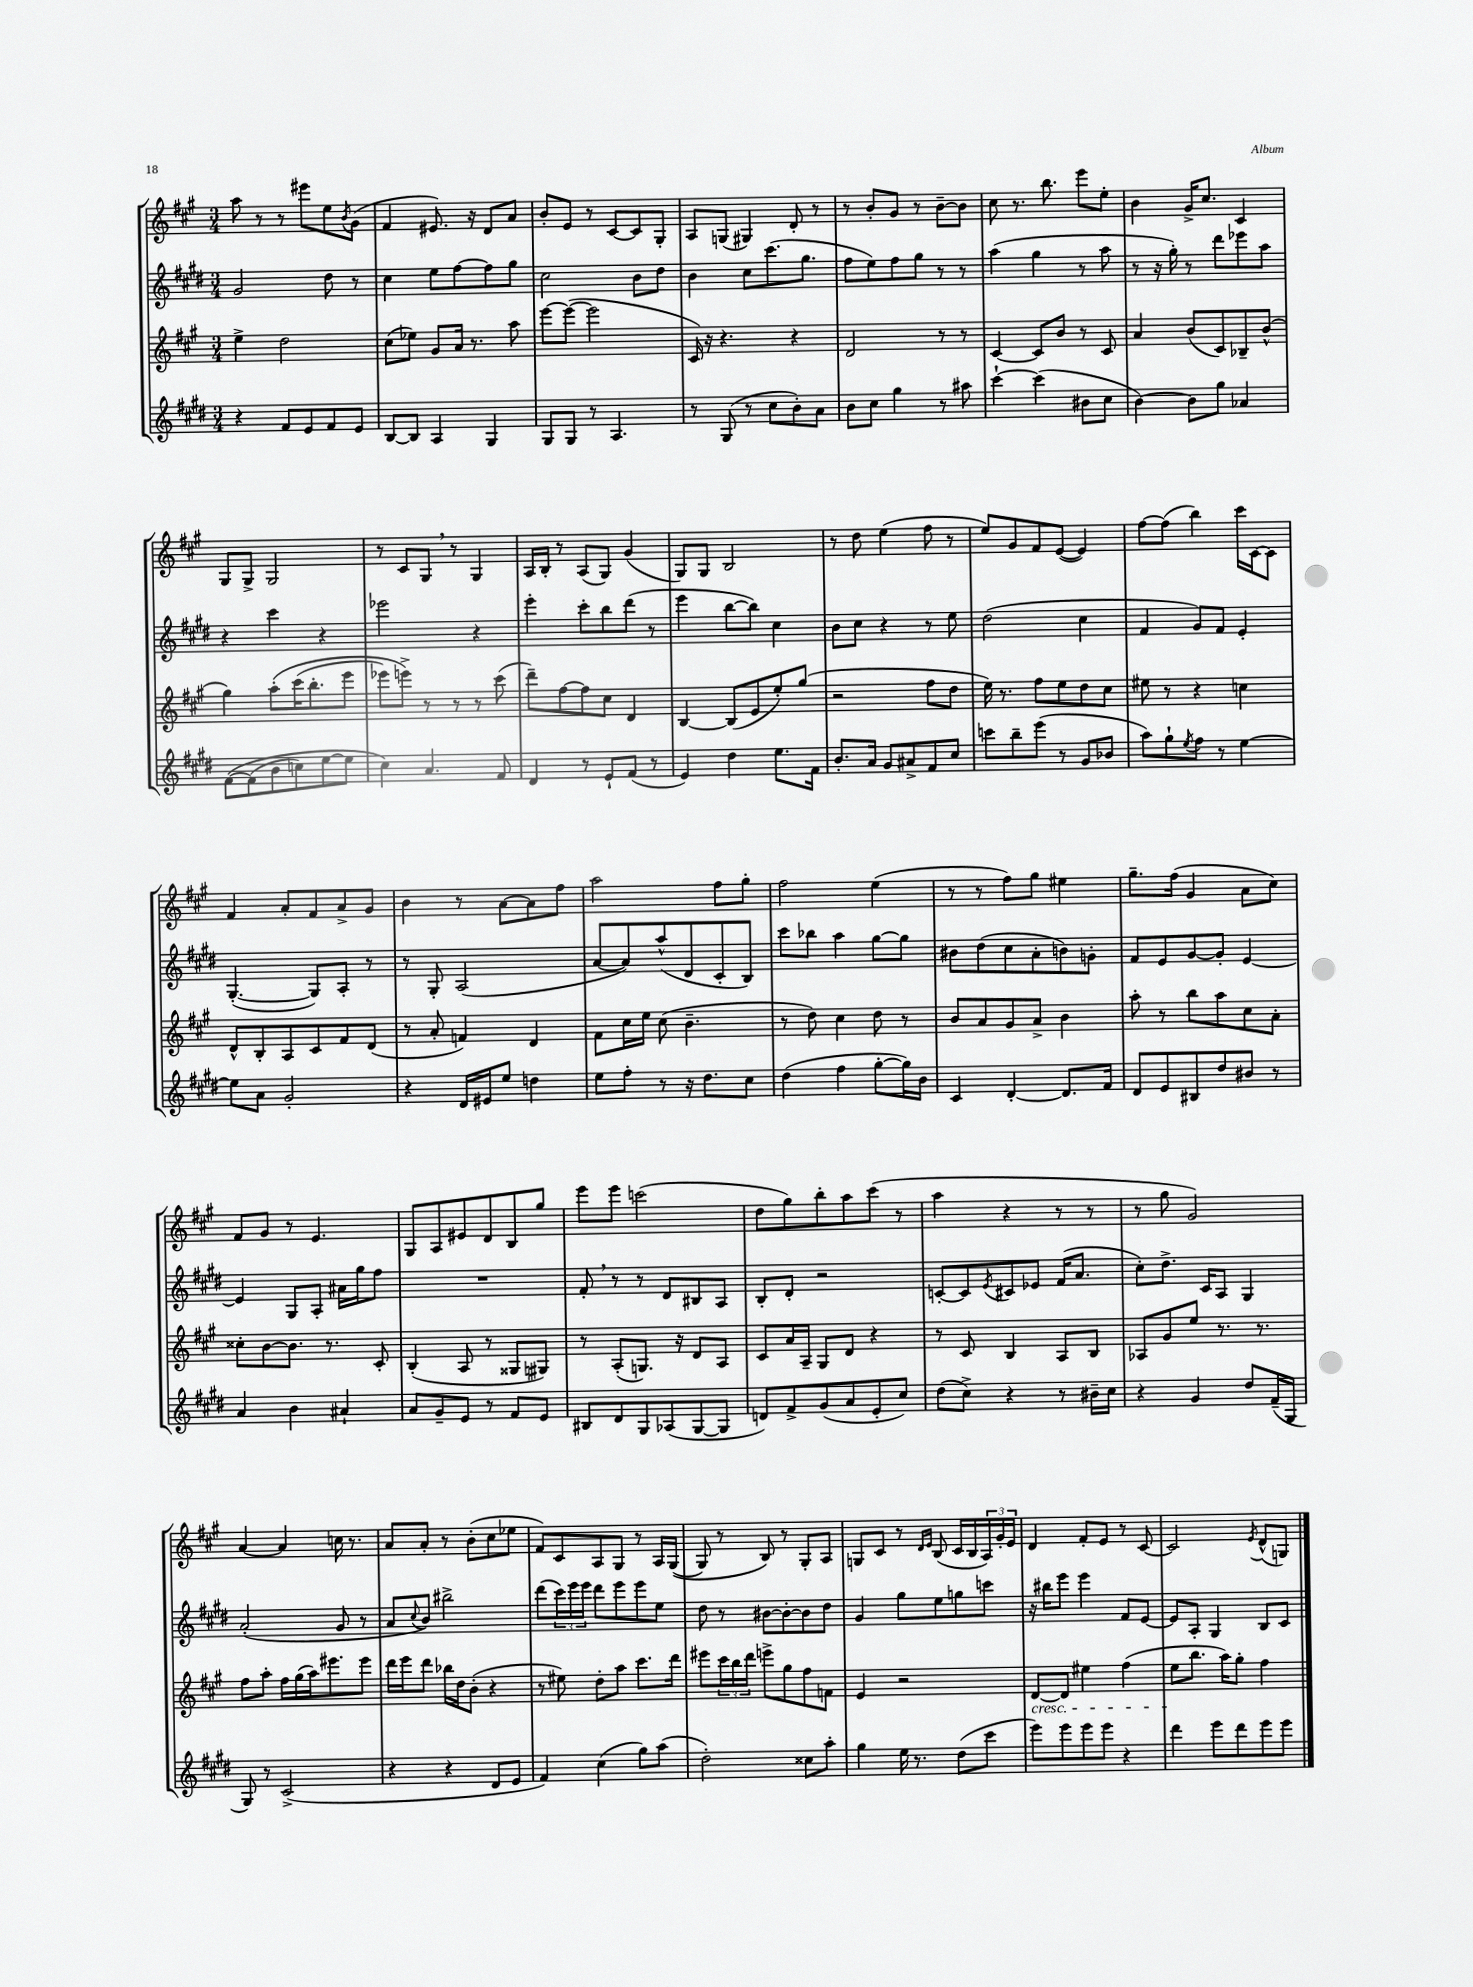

**kern	**kern	**kern	**kern
*part4	*part3	*part2	*part1
*staff4	*staff3	*staff2	*staff1
*clefG2	*clefG2	*clefG2	*clefG2
*k[f#c#g#d#]	*k[f#c#g#]	*k[f#c#g#d#]	*k[f#c#g#]
*M3/4	*M3/4	*M3/4	*M3/4
=10	=10	=10	=10
4r	4ee^\	2g#/	8aa\
.	.	.	8r
8f#/L	2dd\	.	8r
8e/	.	.	8eee#X\L
8f#/	.	8dd#\	8ee\
.	.	.	8qb/
8e/J	.	8r	(8g#\J
=11	=11	=11	=11
[8B/L	(8cc#\L	4cc#\	4f#/
8B/J]	8ee-X\J)	.	.
4A/	8g#/L	8ee\L	8.e#X/)
.	16a/Jk	[8ff#\	.
.	8.r	.	16r
4G#/	.	8ff#\]	8d/L
.	8aa\	8gg#\J	8a/J
=12	=12	=12	=12
8G#/L	[8eee\L	2cc#\	8b'/L
8G#/J	(8eee\J_	.	8e/J
8r	2eee\]	.	8r
4.A/	.	.	[8c#/L
.	.	8b\L	8c#/]
.	.	8dd#\J	8G#'/J
=13	=13	=13	=13
8r	16c#/)	4b\	8A/L
.	16r	.	.
(8G#/	4.r	.	(8Gn/J
8r	.	8cc#\L	4G#X/)
8cc#\L	.	(8.ccc#\	.
8b'\)	4r	.	8d'/
.	.	8.gg#\J	.
8a\J	.	.	8r
=14	=14	=14	=14
8b\L	2d/	8ff#\L	8r
8cc#\J	.	8ee\)	8b'/L
4gg#\	.	8ff#\	8g#/J
.	.	8gg#\J	8r
8r	8r	8r	[8b~\L
8aa#X\	8r	8r	8b\J]
=15	=15	=15	=15
[4ccc#`\	[4c#/	(4aa\	8cc#\
.	.	.	8.r
(4ccc#\]	8c#/L]	4gg#\	.
.	.	.	8.bb\
.	8b/J	.	.
8b#X\L	8r	8r	8eee\L
8cc#\J	8c#/	8aa\	8ee'\J
=16	=16	=16	=16
[4b\)	4a/	8r	4b\
.	.	16r	.
.	.	16gg#'\)	.
8b\L]	(8b/L	8r	16g#^/KL
.	.	.	8.cc#/J
8gg#\J	8c#/)	8ddd#\L	.
4a-X/	8B-X~/	8eee-X\	4c#/
.	(8b^^/J	8aa\J	.
!!LO:LB:g=z
=17	=17	=17	=17
([8f#\L	4gg#\)	4r	8G#/L
(8f#\]	.	.	8G#^/J
8b\	(8aa'\L	4ccc#\	2G#/
8ccn\)	(16ccc#\K	.	.
.	8.bb'\	.	.
[8ee\	.	4r	.
8ee\J]	8eee\J	.	.
=18	=18	=18	=18
4cc#\)	8eee-X\L)	2eee-X\	8r
.	8eeen^\J)	.	8c#/L
4.a/	8r	.	8G#,/J
.	8r	.	8r
.	8r	4r	4G#/
8f#/	(8ccc#\	.	.
=19	=19	=19	=19
4d#/	8ddd~\L)	4eee'\	16A/LL
.	.	.	16B'/JJ
.	[8ff#\	.	8r
8r	8ff#\]	8ccc#'\L	(8A/L
8e`/L	8cc#\J	8bb\	8G#/J)
(8f#/J	4d/	(8ddd#\J	(4g#/
8r	.	8r	.
=20	=20	=20	=20
4e/)	[4B/	4eee\	8G#/L)
.	.	.	8G#/J
4dd#\	(8B/L]	[8bb\L	2B/
.	8e/	8bb\J])	.
8.ee\L	8ee'/)	4cc#\	.
.	(8gg#/J	.	.
16f#\Jk	.	.	.
=21	=21	=21	=21
8.b'/L	2r	8b\L	8r
.	.	8cc#\J	8dd\
16a/Jk	.	.	.
8g#/L	.	4r	(4ee\
8a#X^/	.	.	.
8f#/	8ff#\L	8r	8ff#\
8cc#/J	8dd\J	8ee\	8r
=22	=22	=22	=22
8cccn\L	16ee\)	(2dd#\	8ee/L)
.	8.r	.	.
8bb~\	.	.	8g#/
(8eee\J	8ff#\L	.	8f#/
8r	8ee\	.	([8e/J
8g#/L	8dd\	4cc#\	4e/])
8b-X/J	8cc#\J	.	.
=23	=23	=23	=23
8aa\L)	8ee#X\	4f#/	[8ff#\L
8gg#`\	8r	.	(8ff#\J]
8qee/	.	.	.
8ff#\J	4r	8g#/L)	4bb\)
8r	.	8f#/J	.
[4ee\	4ccn\	4e'/	16ccc#\LL
.	.	.	[16c#\J
.	.	.	8c#\J]
!!LO:LB:g=z
=24	=24	=24	=24
8ee\L]	8d^^/L	([4.G#'/	4f#/
8a\J	8B'/	.	.
2g#'/	8A/	.	8a'/L
.	8c#/	8G#/L])	8f#/
.	8f#/	8A'/J	8a^/
.	(8d/J	8r	8g#/J
=25	=25	=25	=25
4r	8r	8r	4b\
.	8a'/	8G#'/	.
16d#/LL	4fn/)	(2A/	8r
16e#X/J	.	.	.
8ee/J	.	.	[8a\L
4ddn\	4d/	.	8a\]
.	.	.	8ff#\J
=26	=26	=26	=26
8ee\L	8f#\L	[8a/L	2aa\
8ff#'\J	16cc#\L	8a/])	.
.	16ee\JJ	.	.
8r	(8cc#\	(8aa^^/	.
16r	4.b~\	8d#/	.
8.dd#\L	.	.	.
.	.	8c#'/	8ff#\L
8cc#\J	.	8B/J)	8gg#'\J
=27	=27	=27	=27
(4dd#\	8r	8ccc#\L	2ff#\
.	8dd\)	8bb-X\J	.
4ff#\	4cc#\	4aa\	.
[8gg#'\L	8dd\	[8gg#\L	(4ee\
16gg#\L])	8r	8gg#\J]	.
16b\JJ	.	.	.
=28	=28	=28	=28
4c#/	8b/L	8b#X\L	8r
.	8a/	(8dd#\	8r
[4d#'/	8g#/	8cc#\	8ff#\L)
.	8a^/J	8a'\	8gg#\J
8.d#/L]	4b\	8bn\)	4ee#X\
.	.	8gn'\J	.
16f#/Jk	.	.	.
=29	=29	=29	=29
8d#/L	8aa'\	8f#/L	8.gg#~\L
8e/	8r	8e/	.
.	.	.	(16ff#\Jk
8B#X/	8bb\L	[8g#/	4g#/
8dd#/	8aa\	8g#'/J]	.
8b#X/J	8cc#\	[4e/	8a\L
8r	8a'\J	.	8cc#\J)
!!LO:LB:g=z
=30	=30	=30	=30
4a/	8cc##X'\L	4e/]	8f#/L
.	[8b\	.	8g#/J
4b\	8.b\J]	8G#/L	8r
.	.	8A'/J	4.e/
.	8.r	.	.
4a#X`/	.	16a#X\LL	.
.	.	16gg#\J	.
.	8c#'/	8ff#\J	.
=31	=31	=31	=31
8a/L	(4B'/	2.r	8G#/L
8g#~/	.	.	8A/
8e/J	8A/	.	8e#X/
8r	8r	.	8d/
8f#/L	8G##X/L	.	8B/
8e/J	8G#X/J)	.	8gg#/J
=32	=32	=32	=32
8B#X/L	8r	8f#',/	8eee\L
8d#/	(8A'/L	8r	8eee\J
8G#/	8.Gn/J)	8r	(2cccn\
(8A-X/	.	8d#/L	.
.	16r	.	.
[8G#/	8d/L	8B#X/	.
8G#/J]	8A/J	8A/J	.
=33	=33	=33	=33
8dn/L)	8c#/L	8B'/L	8dd\L
8f#^/	16a/L	8d#'/J	8gg#\)
.	16A~/JJ	.	.
(8g#/	8G#/L	2r	8bb'\
8a/	8d/J	.	8aa\
8e'/	4r	.	(8ccc#\J
8cc#/J)	.	.	8r
=34	=34	=34	=34
(8dd#\L	8r	[8cn'/L	4aa\
8cc#^\J)	8c#/	8c/]	.
.	.	8qe/	.
4r	4B/	8c#X/	4r
.	.	8e-X/J	.
8r	8A/L	(16f#/KL	8r
.	.	8.a/J	.
16b#X~\LL	8B/J	.	8r
16cc#\JJ	.	.	.
=35	=35	=35	=35
4r	8A-X/L	8cc#'\L)	8r
.	8g#/	8.dd#^\J	8gg#\
4g#/	8ee/J	.	2g#/)
.	.	16c#/KL	.
.	8.r	8A/J	.
8dd#/L	.	4G#/	.
.	8.r	.	.
(16f#~/L	.	.	.
16G#/JJ	.	.	.
!!LO:LB:g=z
=36	=36	=36	=36
8G#/)	8ff#\L	(2a'/	[4a/
8r	8aa'\J	.	.
(2c#^/	16ff#\LL	.	4a/]
.	(16gg#\	.	.
.	16aa\J)	.	.
.	8.eee#X\	.	.
.	.	8g#/	16ccn\
.	.	.	8.r
.	8eee#\J	8r	.
=37	=37	=37	=37
4r	16ddd\LL	8a/L	8a/L
.	16eee\J	.	.
.	.	8qqcc#/	.
.	8ddd\J	8b/J)	8a'/J
4r	16bb-X\LL	2bb#X^\	8r
.	16dd\J	.	.
.	(8b'\J	.	(8b'\L
8d#/L	4r	.	8cc#\
8e/J	.	.	8ee-X\J
=38	=38	=38	=38
4f#/)	8r	(8ddd#\L	8f#/L)
.	8ee#X\)	24ccc#\L)	8c#/
.	.	24eee\	.
.	.	24eee\JJ	.
(4cc#\	8dd'\L	8ddd#\L	8A/
.	8aa\J	8eee\	8G#/J
8gg#\L)	8.ccc#\L	8eee\	8r
(8aa\J	.	8ee\J	16A/LL
.	16ddd\Jk	.	((16G#/JJ
=39	=39	=39	=39
2dd#'\)	8eee#X\L	8dd#\	8G#/)
.	24ccc#\L	8r	8r
.	24bb\	.	.
.	24ddd\JJ	.	.
.	8eeen^\L	[8b#X\L	8B/)
.	8gg#\	8b#'\_	8r
8cc##X\L	8ff#\	8b#\]	8G#'/L
8aa'\J	8fn\J	8dd#\J	8A/J
=40	=40	=40	=40
4gg#\	4e/	4g#/	8Gn/L
.	.	.	8c#/J
16ee\	2r	8gg#\L	8r
8.r	.	.	.
.	.	.	16qqd/LL
.	.	.	16qqe/JJ
.	.	8ee\	(8B/
(8dd#\L	.	8ggn\	16c#/LL
.	.	.	16B/
8ccc#\J	.	8cccn\J	24A/)
.	.	.	24g#'/
.	.	.	24e/JJ
=41	=41	=41	=41
!	!LO:TX:b:i:t=cresc.	!	!
8eee\L)	[8d/L	16r	4d/
.	.	16bb#X\KL	.
8eee\	8d/J]	8eee\J	.
8eee\	4ee#X\	4eee\	8f#'/L
8eee\J	.	.	8e/J
4r	(4ff#\	8f#/L	8r
.	.	[8e/J	[8c#/
=42	=42	=42	=42
4ddd#\	8ee\L	8e/L]	2c#/]
.	8.bb\J	8A'/J	.
8eee\L	.	4G#/	.
.	16aa\KL)	.	.
8ddd#\	8gg#'\J	.	.
.	.	.	8qe/
8eee\	4ff#\	8B/L	(8d^^/L
8eee\J	.	8c#/J	8Gn/J)
==	==	==	==
*-	*-	*-	*-
